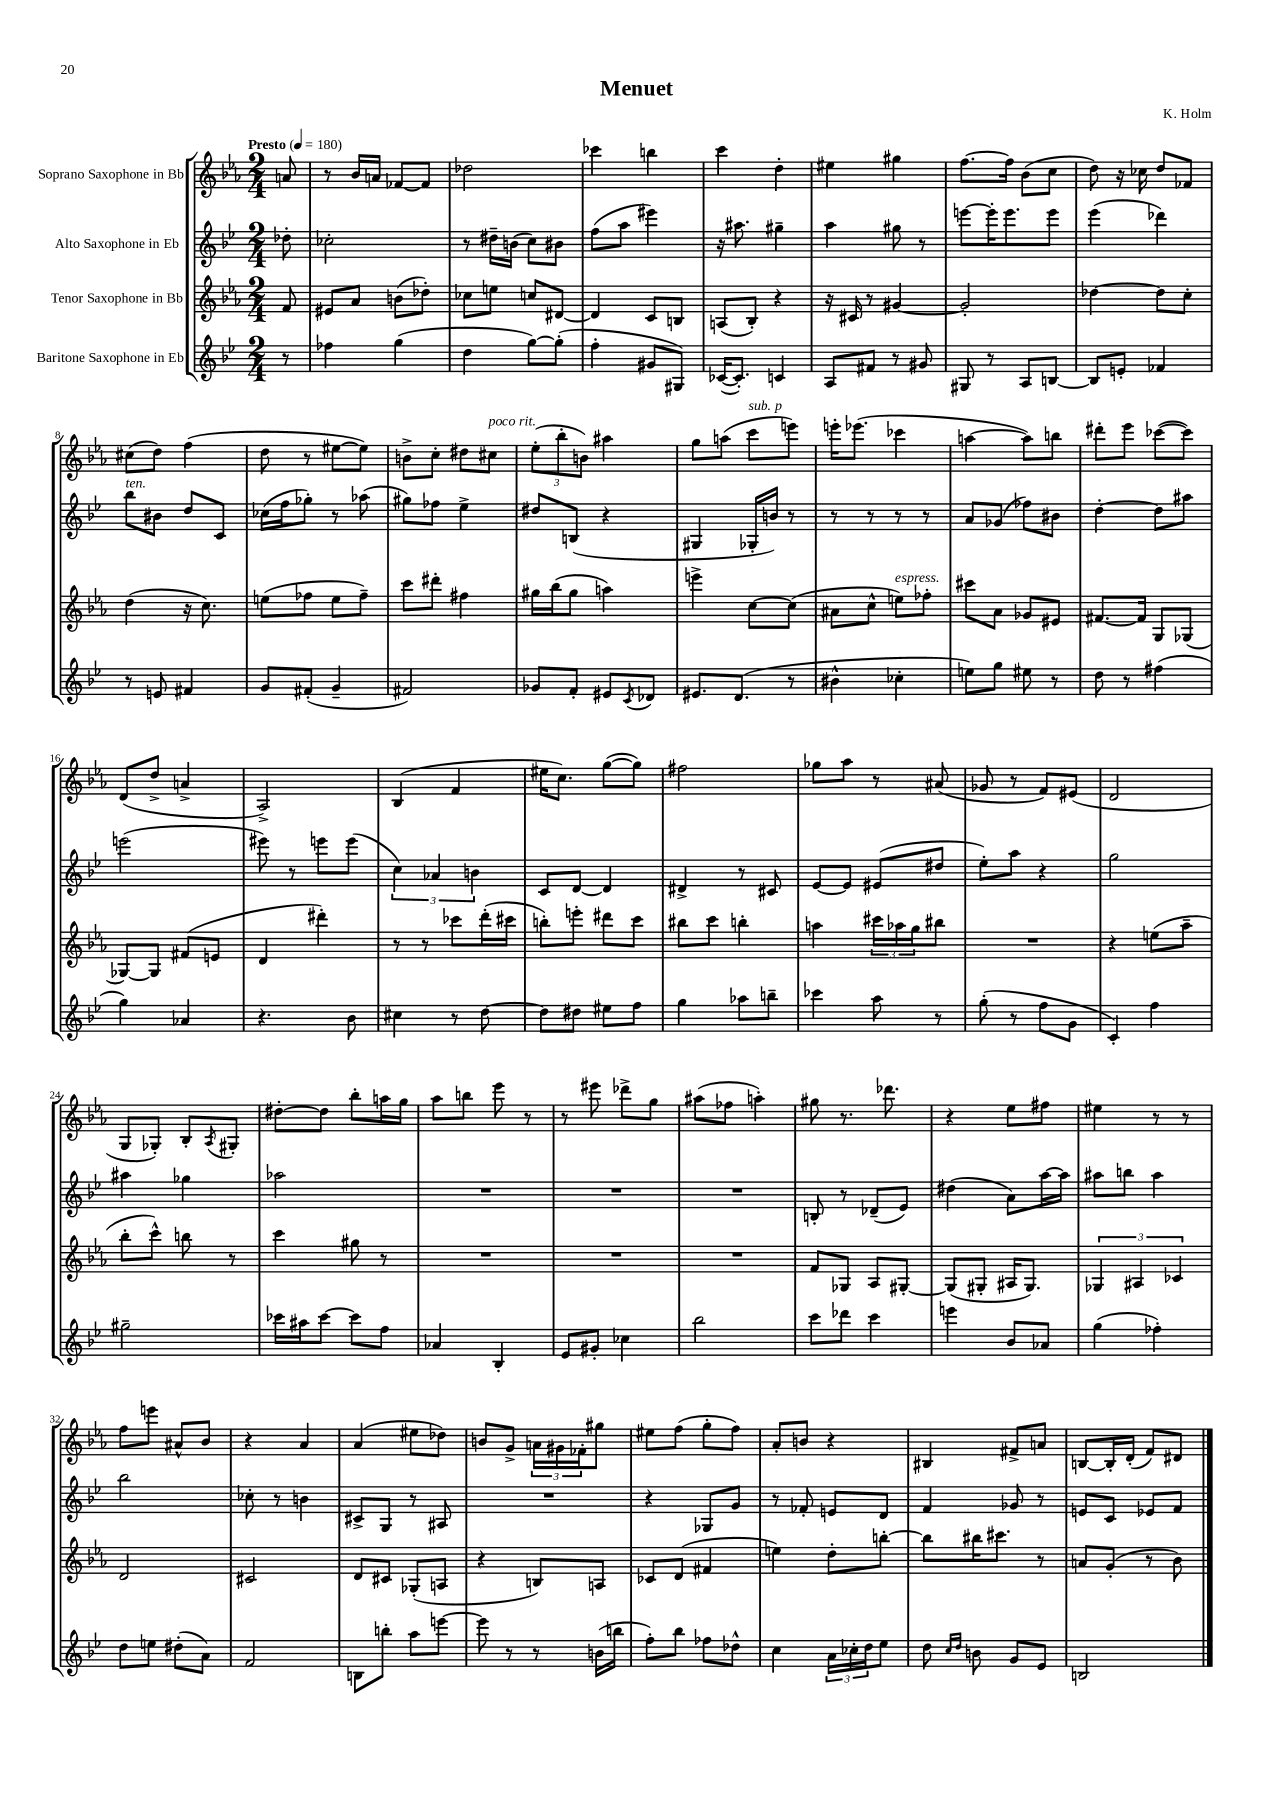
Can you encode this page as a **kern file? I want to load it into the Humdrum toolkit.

**kern	**kern	**kern	**kern
*staff4	*staff3	*staff2	*staff1
*clefG2	*clefG2	*clefG2	*clefG2
*k[b-e-]	*k[b-e-a-]	*k[b-e-]	*k[b-e-a-]
*M2/4	*M2/4	*M2/4	*M2/4
*MM180	*MM180	*MM180	*MM180
8r	8f	8dd-'	8a
=	=	=	=
4ff-	8e#	2cc-'	8r
.	8a-	.	16b-
.	.	.	16a
(4gg	(8b	.	[8f-
.	8dd-')	.	8f-]
=	=	=	=
4dd	8cc-	8r	2dd-
.	8ee	16dd#~	.
.	.	(16b	.
[8gg)	8cc	8cc)	.
(8gg']	[8d#	8b#	.
=	=	=	=
4ff'	4d#]	(8ff	4ccc-
.	.	8aa	.
8g#	8c	4eee#)	4bb
8G#)	8B	.	.
=	=	=	=
([16c-	(8A	16r	4ccc
8.c-'])	.	8.aa#	.
.	8B-')	.	.
4c	4r	4gg#~	4dd'
=	=	=	=
8A	16r	4aa	4ee#
.	16c#	.	.
8f#	8r	.	.
8r	[4g#	8gg#	4gg#
8g#	.	8r	.
=	=	=	=
8G#	2g#']	[8eee	[8.ff
8r	.	16eee']	.
.	.	8.eee	16ff]
8A	.	.	(8b-
[8B	.	8eee	8cc
=	=	=	=
8B]	[4dd-	(4eee-	8dd)
8e'	.	.	16r
.	.	.	16cc-
4f-	8dd-]	4ddd-)	8dd
.	8cc'	.	8f-
=	=	=	=
8r	(4dd	8bb-	(8cc#
8e	.	8b#	8dd)
4f#	16r	8dd	(4ff
.	8.cc)	.	.
.	.	8c	.
=	=	=	=
8g	(8ee	(16cc-	8dd
.	.	16ff	.
(8f#'	8ff-	8gg-')	8r
4g~	8ee	8r	[8ee#
.	8ff-~)	(8aa-	8ee#])
=	=	=	=
2f#)	8ccc	8gg#)	8b^
.	8ddd#'	8ff-	8cc'
.	4ff#	4ee-^	8dd#
.	.	.	8cc#
=	=	=	=
8g-	16gg#	8dd#	(12ee-'
.	(16bb-	.	.
.	.	.	12bb-'
8f'	8gg#	(8B	.
.	.	.	12b)
8e#	4aa)	4r	4aa#
8qc	.	.	.
8d-	.	.	.
=	=	=	=
8.e#	4eee^	4G#	8gg
.	.	.	(8aa
(8.d	.	.	.
.	[8cc	16G-'	8ccc
.	.	16b)	.
8r	(8cc]	8r	8eee)
=	=	=	=
4b#^^	8a#	8r	16eee'
.	.	.	(8.eee-
.	8cc^^	8r	.
4cc-'	8ee)	8r	4ccc-
.	8ff-'	8r	.
=	=	=	=
8ee)	8ccc#	8a	[4aa
8gg	8a-	(8g-	.
8ee#	8g-	8ff-)	8aa])
8r	8e#	8b#	8bb
=	=	=	=
8dd	[8.f#	[4dd'	8ddd#'
8r	.	.	8eee-
.	16f#]	.	.
(4ff#	8G	8dd]	([8ccc-
.	(8G-	8aa#	8ccc-])
=	=	=	=
4gg)	[8G-)	(2eee	(8d
.	8G-]	.	8dd^
4a-	(8f#	.	4a^
.	8e	.	.
=	=	=	=
4.r	4d	8eee#)	2A-^)
.	.	8r	.
.	4ddd#')	8eee	.
8b-	.	(8eee	.
=	=	=	=
4cc#	8r	6cc)	(4B-
.	8r	.	.
.	.	6a-	.
8r	8ccc-	.	4f
.	.	6b	.
[8dd	(16ddd'	.	.
.	16ccc#	.	.
=	=	=	=
8dd]	8bb')	8c	16ee#
.	.	.	8.cc)
8dd#	8eee'	[8d	.
8ee#	8ddd#	4d]	([8gg
8ff	8ccc	.	8gg])
=	=	=	=
4gg	8bb#	4d#^	2ff#
.	8ccc	.	.
8aa-	4bb'	8r	.
8bb~	.	8c#	.
=	=	=	=
4ccc-	4aa	[8e-	8gg-
.	.	8e-]	8aa-
8aa	24ccc#	(8e#	8r
.	24aa-	.	.
.	24gg	.	.
8r	8bb#	8dd#	(8a#
=	=	=	=
(8gg'	2r	8ee-')	8g-
8r	.	8aa	8r
8ff	.	4r	8f)
8g	.	.	(8e#
=	=	=	=
4c')	4r	2gg	2d
4ff	(8ee	.	.
.	8aa-~	.	.
=	=	=	=
2gg#~	8bb-'	4aa#	8G
.	8ccc^^)	.	8G-')
.	8bb	4gg-	8B-'
.	.	.	8qA-
.	8r	.	8G#'
=	=	=	=
16ccc-	4ccc	2aa-	[8dd#'
16aa#	.	.	.
[8ccc-	.	.	8dd#]
8ccc-]	8gg#	.	8bb-'
8ff	8r	.	16aa
.	.	.	16gg
=	=	=	=
4a-	2r	2r	8aa-
.	.	.	8bb
4B-'	.	.	8eee-
.	.	.	8r
=	=	=	=
8e-	2r	2r	8r
8g#'	.	.	8eee#
4cc-	.	.	8ddd-^
.	.	.	8gg
=	=	=	=
2bb-	2r	2r	(8aa#
.	.	.	8ff-
.	.	.	4aa')
=	=	=	=
8ccc	8f	8B'	8gg#
8ddd-	8G-	8r	8.r
4ccc	8A-	(8d-~	.
.	.	.	8.ddd-
.	[8G#'	8e-)	.
=	=	=	=
4eee	(8G#]	(4dd#	4r
.	8G#'	.	.
8b-	16A#	8a)	8ee-
.	8.G#)	.	.
8a-	.	[16aa	8ff#
.	.	16aa]	.
=	=	=	=
(4gg	6G-	8aa#	4ee#
.	.	8bb	.
.	6A#	.	.
4ff-')	.	4aa#	8r
.	6c-	.	.
.	.	.	8r
=	=	=	=
8dd	2d	2bb-	8ff
8ee	.	.	8eee
(8dd#'	.	.	8a#^^
8a)	.	.	8b-
=	=	=	=
2f	2c#	8cc-'	4r
.	.	8r	.
.	.	4b	4a-
=	=	=	=
8B	8d	8c#^	(4a-
8bb'	8c#	8G	.
8aa	(8G-'	8r	8ee#
[8eee	8A	8A#	8dd-)
=	=	=	=
8eee]	4r	2r	8b
8r	.	.	8g^
8r	8B)	.	24a
.	.	.	24g#
.	.	.	24f-'
(16b	8A	.	8gg#
16bb	.	.	.
=	=	=	=
8ff')	8c-	4r	8ee#
8bb-	(8d	.	(8ff
8ff-	4f#	8G-	8gg'
8dd-^^	.	8g	8ff)
=	=	=	=
4cc	4ee)	8r	8a-'
.	.	8f-'	8b
24a	8dd'	8e	4r
24cc-'	.	.	.
24dd	.	.	.
8ee-	[8bb'	8d	.
=	=	=	=
8dd	8bb]	4f	4B#
16qqcc	.	.	.
16qqdd	.	.	.
8b	16bb#	.	.
.	8.ccc#	.	.
8g	.	8g-	8f#^
8e-	8r	8r	8a
=	=	=	=
2B	8a	8e	[8B
.	(8g'	8c	16B']
.	.	.	(16d'
.	8r	8e-	8f)
.	8b-)	8f	8d#
==	==	==	==
*-	*-	*-	*-
